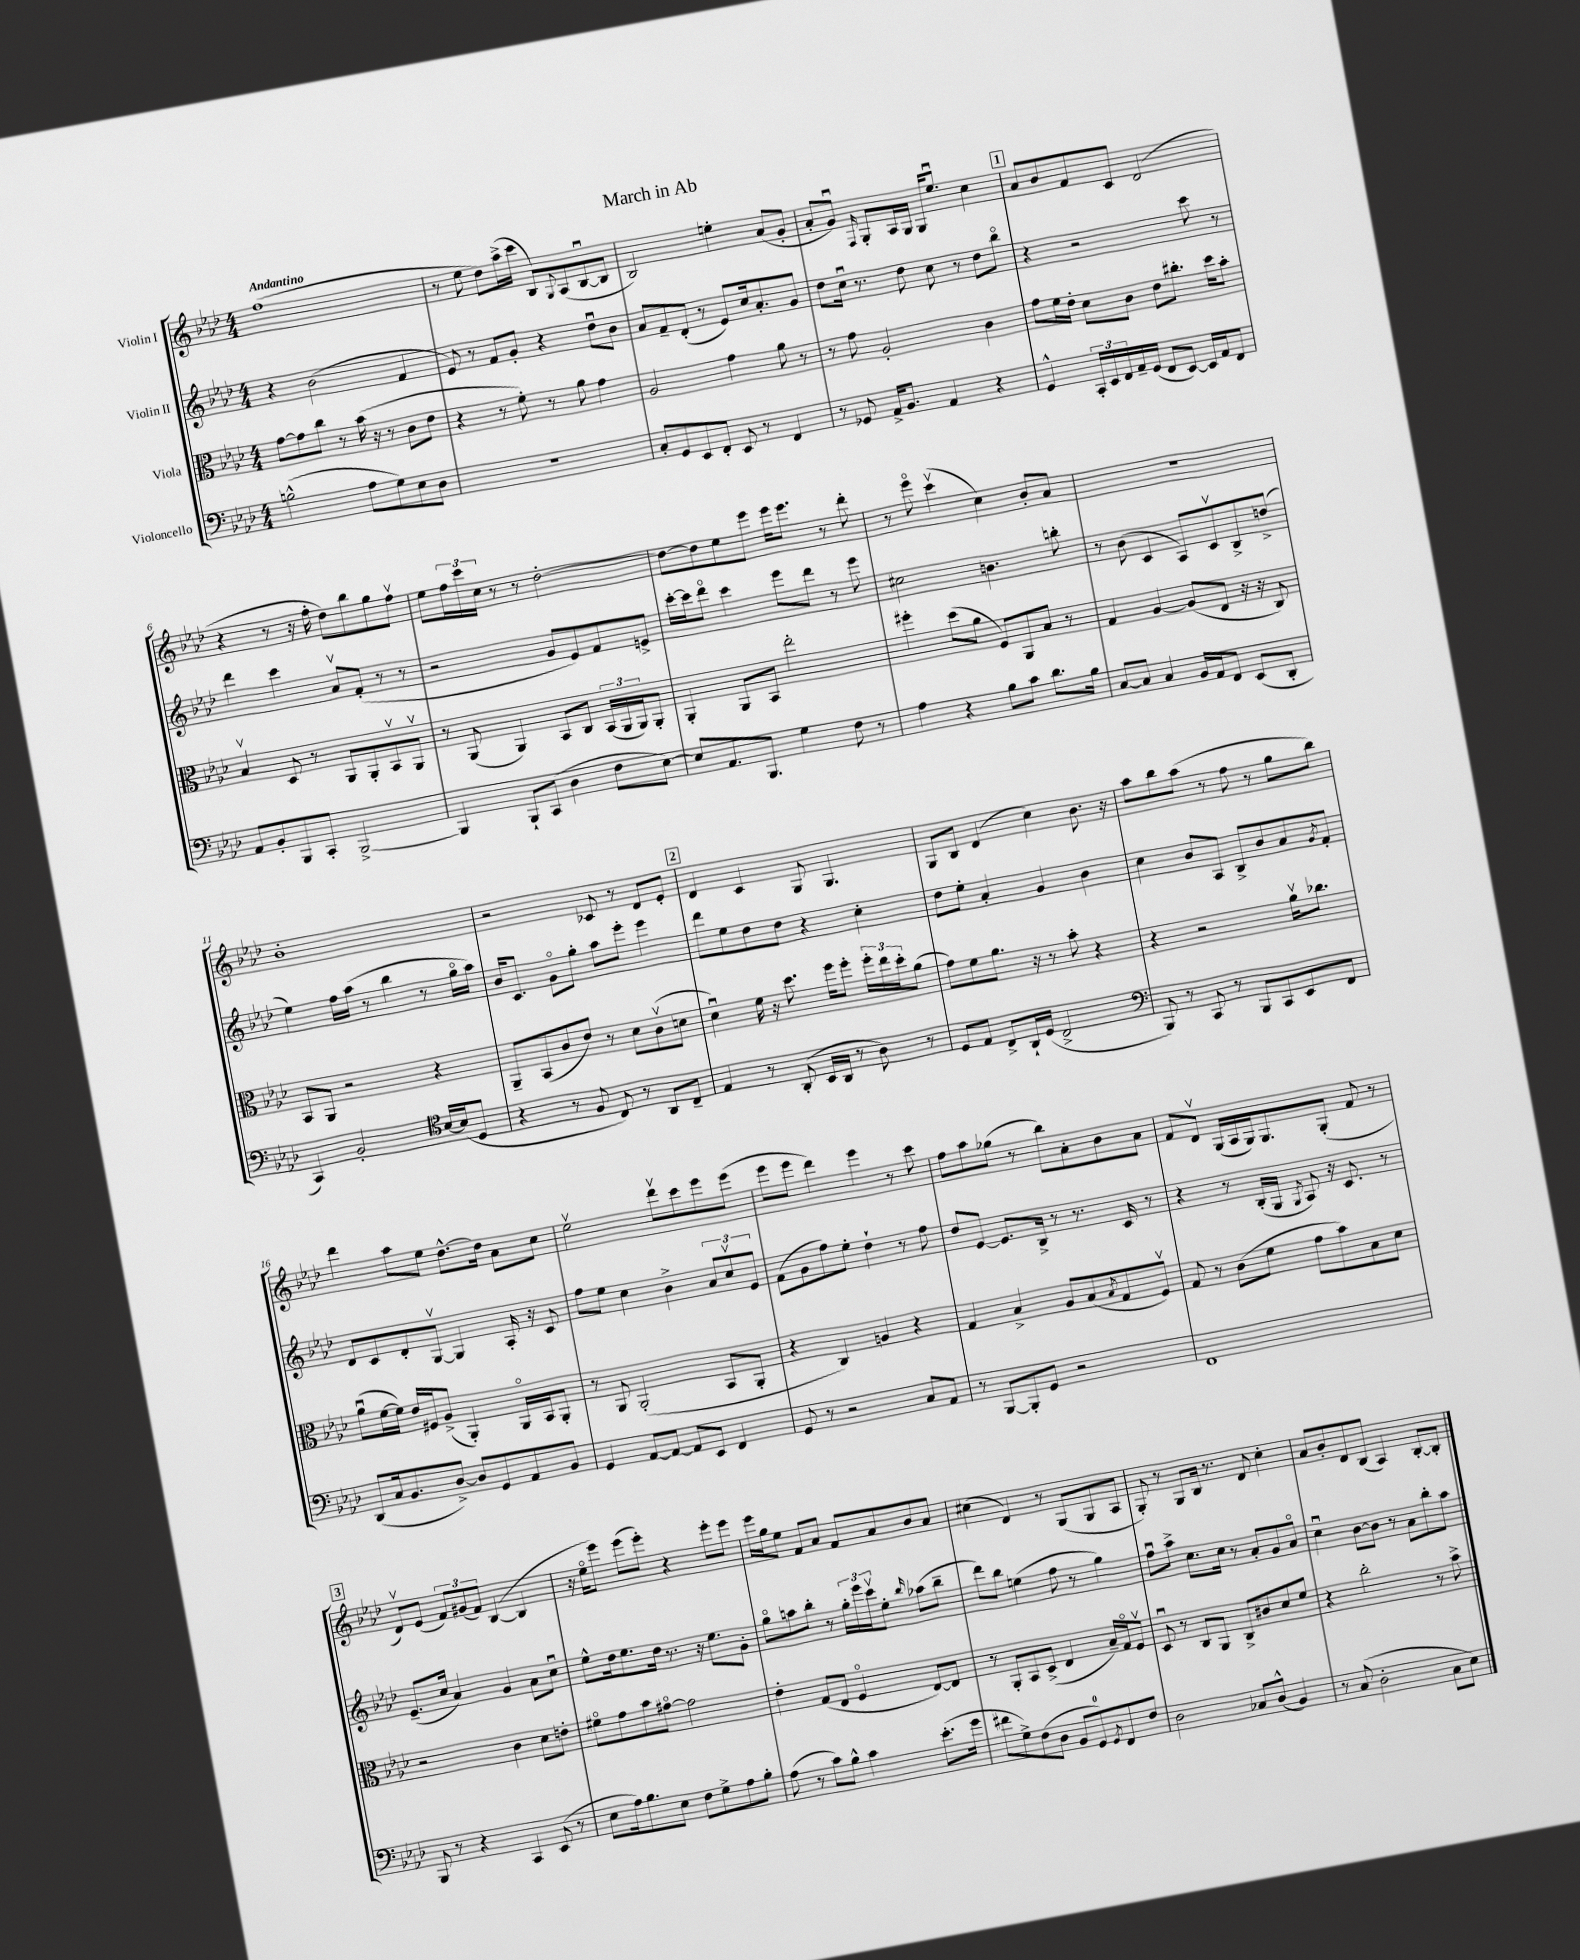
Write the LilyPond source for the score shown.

\header { title = "March in Ab" }
<<
\new StaffGroup <<
\new Staff = "s0" \with { instrumentName = "Violin I" } {
    \clef treble \key aes \major \numericTimeSignature \time 4/4 \tempo "Andantino"
    f''1( |
    r8 ees''8 des''8) aes''16->( c'''16 bes8) \appoggiatura { g8 } aes8( bes8~\downbow bes8 |
    bes2) e''4-. aes'8( g'8-. |
    aes'8-. g'8\downbow) \grace { f16 } g8-. aes16 g16 g16 ees''8.\downbow c''4 |
    \mark \markup { \box "1" } aes'8 bes'8 f'8 c'8 des'2( |
    r4 r8 r16 f''16-. des''8) bes''8 g''8 f''8\upbow |
    ees''8 \tuplet 3/2 { f''16 c'''16 c''16 } r8 r8 des''2~-. |
    des''8~ des''8 ees''8 ees'''8 ees'''16 ees'''8. r8 des'''8-. |
    r8 ees'''8\flageolet c'''4\upbow( c''4) bes'8-. aes'8 |
    R1 |
    bes'1-. |
    r2 ces'8 r8 des'8 ees'8-. |
    \mark \markup { \box "2" } des'4 c'4 g8 g4. |
    g8 bes8 des'4( c''4) bes'8. r16 |
    aes''8 bes''8 aes''8( r8 f''8 r8 g''8 bes''8) |
    des'''4 aes''8 ees''8 des''8.~-^ des''16 aes'8 c''8 |
    ees''2\upbow des'''8\upbow c'''8 ees'''8 ees'''8( |
    ees'''8 ees'''8 des'''4) ees'''4 r8 c'''8 |
    f''8 aes''8 ges''8( r8 bes''8) aes'8-. bes'8 aes'8 |
    f'8 des'8\upbow g16( aes16 g16) g8. g8-.( f'8 r8 |
    \mark \markup { \box "3" } des'8\upbow) ees'8( \tuplet 3/2 { f'8) gis'8( f'8) } bes4~( bes4 |
    r16 ees''16\flageolet ees'''8) ees'''8( ees'''8-.) r4 ees'''8-. ees'''8 |
    ees'''16 g''16 ees''8 f'8 aes'8 f'8 aes'8 bes'8 aes'8 |
    cis''4( des'4) r8 g8( g8 aes8 |
    g8-.) r8 g8 bes16 r8. des'8 c''4-. |
    aes'8 bes'8-. des'8 bes8( aes4) bes8~-. bes8-. \bar "|." |
}
\new Staff = "s1" \with { instrumentName = "Violin II" } {
    \clef treble \key aes \major \numericTimeSignature \time 4/4
    r4 bes'2( f'4 |
    ees'8) r8 f'8 g'8-. r4 des''8\downbow bes'8 |
    aes'8 f'8-- des'8-.( r8 ees'8) c''16 aes'8.-. g'8 |
    des''8 c''16\downbow r8. des''8 c''8 r8 des''8 bes''8\flageolet |
    \mark \markup { \box "1" } r4 r2 c'''8 r8 |
    des'''4 c'''4 aes'8\upbow f'8-.( r8 r8 |
    r2 g'8 ees'8) f'8 e'8-> |
    c'''16~-. c'''16 des'''8\flageolet c'''4 ees'''8 des'''8 r8 ees'''8 |
    cis''2 b'4. b''8-. |
    r8 bes'8( c'4 aes8) c'8\upbow bes8-> d''8->( |
    ees''4) f''16 aes''16( r8 bes''4 r8 g''16\flageolet aes''16) |
    bes'16 c'8. g'8\flageolet g''8-. aes''8 ees'''8-. ees'''4 |
    \mark \markup { \box "2" } des'''8 ees''8 des''8 des''8 r4 c''4-. |
    des''8 ees''8-. aes'4-. g'4 bes'4 |
    c''4 bes'8 aes8 bes8-> bes'8 aes'8 \acciaccatura { g'8 } f'8-. |
    des'8 c'8 des'8-. g8~\upbow g4 aes16-. r16 c'8 |
    f''8 ees''8 c''4 bes'4-> \tuplet 3/2 { aes'8 c''8\upbow ees'8 } |
    f'8( g'8 f''8) ees''8-. des''4-! r8 f''8 |
    des''8 ees'8~ ees'8. bes16-> r8 r8. c'16 r8 |
    r4 r8 bes16-.( g16 \acciaccatura { g8 } aes8) r16 c'8. r8 |
    \mark \markup { \box "3" } ees'8.--( c''16 aes'4) g'4 aes'8 c''8\downbow |
    ees''8-^ des''16 ees''8. des''16 r8. r16 ees''8. g'8-. |
    g''8\flageolet a''8 bes''8-. r8 \tuplet 3/2 { g''16-. ees'''16 c'''16\upbow } ees''8-. \grace { bes''16 } aes''8( bes''8-- |
    des'''8) bes''8 e''4( f''8 r8 g''4) |
    f''8\downbow aes''8-> c''8. c''16 r8 aes'8-. g'8 aes'8\flageolet |
    c''4\downbow bes'8~ bes'8 r8 aes'8 bes''8-. aes''8 \bar "|." |
}
\new Staff = "s2" \with { instrumentName = "Viola" } {
    \clef alto \key aes \major \numericTimeSignature \time 4/4
    g'8~ g'8 c''8 r8 bes'16( r16 r8 c'8 ees'8 |
    r4 r8 f'8-.) r8 aes'8 g'4 |
    aes2 g'4 aes'8 r8 |
    r8 g'8 aes2-. c'4 |
    \mark \markup { \box "1" } g'8 f'16 ees'16-. des'8 c'8 ees'8 cis''8.-. des''16 bes'8-. |
    bes4\upbow des8 r8 aes,8 aes,8-. bes,8\upbow aes,8\upbow |
    r8 aes,8( aes,4) bes,8 c8 \tuplet 3/2 { bes,16( aes,16 aes,16) } aes,8-. |
    aes,4-. aes,8 bes,8 ees''2-. |
    fis''4-. des''8( aes'8 f8) aes,8 bes8 r8 |
    g4 aes4~ aes8( ees8 r16 r16 c8) |
    bes,8 aes,8 r2 r4 |
    aes,8-- bes,8( c'8 ees'8) r8 des'8 c'8\upbow( d'8 |
    \mark \markup { \box "2" } des'4\downbow) f'16 r16 des''8. f''16 f''8-. \tuplet 3/2 { f''16-. ees''16 des''16-. } aes'8( |
    g'8) f'8 aes'8. r16 r8 bes'8-. r4 |
    r4 r2 aes'16\upbow ces''8. |
    aes'8\downbow( f'16~ f'16) ees'16 fis16 aes8->( aes,4-.) aes,16\flageolet bes,16 aes,8-. |
    r8 aes,8 aes,2-.( bes,8 aes,8-. |
    r4 c4) a4 r4 |
    g4 bes4-> aes8 bes8( \acciaccatura { bes8 } g8 f8\upbow) |
    g8 r8 c'8( f'8 g'8 bes'8) bes8 des'8 |
    \mark \markup { \box "3" } r2 c'4 des'8 e'8-. |
    fis'8\flageolet g'8 bes'8 gis'8~\flageolet gis'2 |
    ees'4-. g8( ees8 f4\flageolet ees8~) ees8 |
    r8 aes,8-. bes,8 des8->( ees4 bes16--) g16\flageolet f8\upbow |
    des8\downbow r8 c8 aes,8 c8-> cis'8 des'8 f'8 |
    r4 c''2-. r8 bes'8-> \bar "|." |
}
\new Staff = "s3" \with { instrumentName = "Violoncello" } {
    \clef bass \key aes \major \numericTimeSignature \time 4/4
    b2-^( aes8 g8) ees8 des8 |
    R1 |
    c8-. g,8 ees,8 f,8-. ees,8 r8 f,4 |
    r8 ges,8 aes,16-> bes,8. aes,4 r4 |
    \mark \markup { \box "1" } g,4-^ \tuplet 3/2 { c,16-. ees,16 f,16 } aes,16-- g,16( f,8 ees,8~) ees,16 aes,16 f,8 |
    aes,8 bes,8-. bes,,8 c,8-. bes,,2~-> |
    bes,,4 bes,,8-! c,8( des4 f8 ees8~) |
    ees8 aes,8. bes,,8. g4 f8 r8 |
    aes4 r4 bes8 c'8 des'8. bes16 |
    c8~ c8 c4 bes,16 aes,16 f,8 ees,8( des,8-. |
    c,4) bes,2-. \clef tenor bes16~ bes16( des8 |
    r4 r8 f8 c8) r8 aes,8 c8-- |
    \mark \markup { \box "2" } ees4 r8 aes,8-.( bes,16 aes,16 r8 aes8) r8 |
    des8 ees8 c8-> aes,16-! des16( c2-> |
    \clef bass bes,,8) r8 c,8 r8 bes,,8 c,8 ees,8 f,8 |
    des,8( c16 bes,8. des8~->) des8 g,8 aes,8 bes,8 |
    g,4 aes,8~ aes,8~ aes,8 ees,8 f,4 |
    g,8 r8 r2 c8 aes,8 |
    r8 bes,,8~ bes,,8-. g,8 r2 |
    f,1 |
    \mark \markup { \box "3" } bes,,8 r8 r4 c,4 ees,8( r8 |
    ees8 aes16) bes8. ees8 f8 g8-> aes8 bes8-. |
    aes8( r8 c'8) bes8-^ c'4 ees'8.-.( g'16 |
    fis'8 g8->) f8( des8 bes,8 g,8-0) \acciaccatura { g,8 } f,8 f8 |
    des2 ces8 des8-^( bes,4) |
    r8 c8( des2-. c8 ees8) \bar "|." |
}
>>
>>
